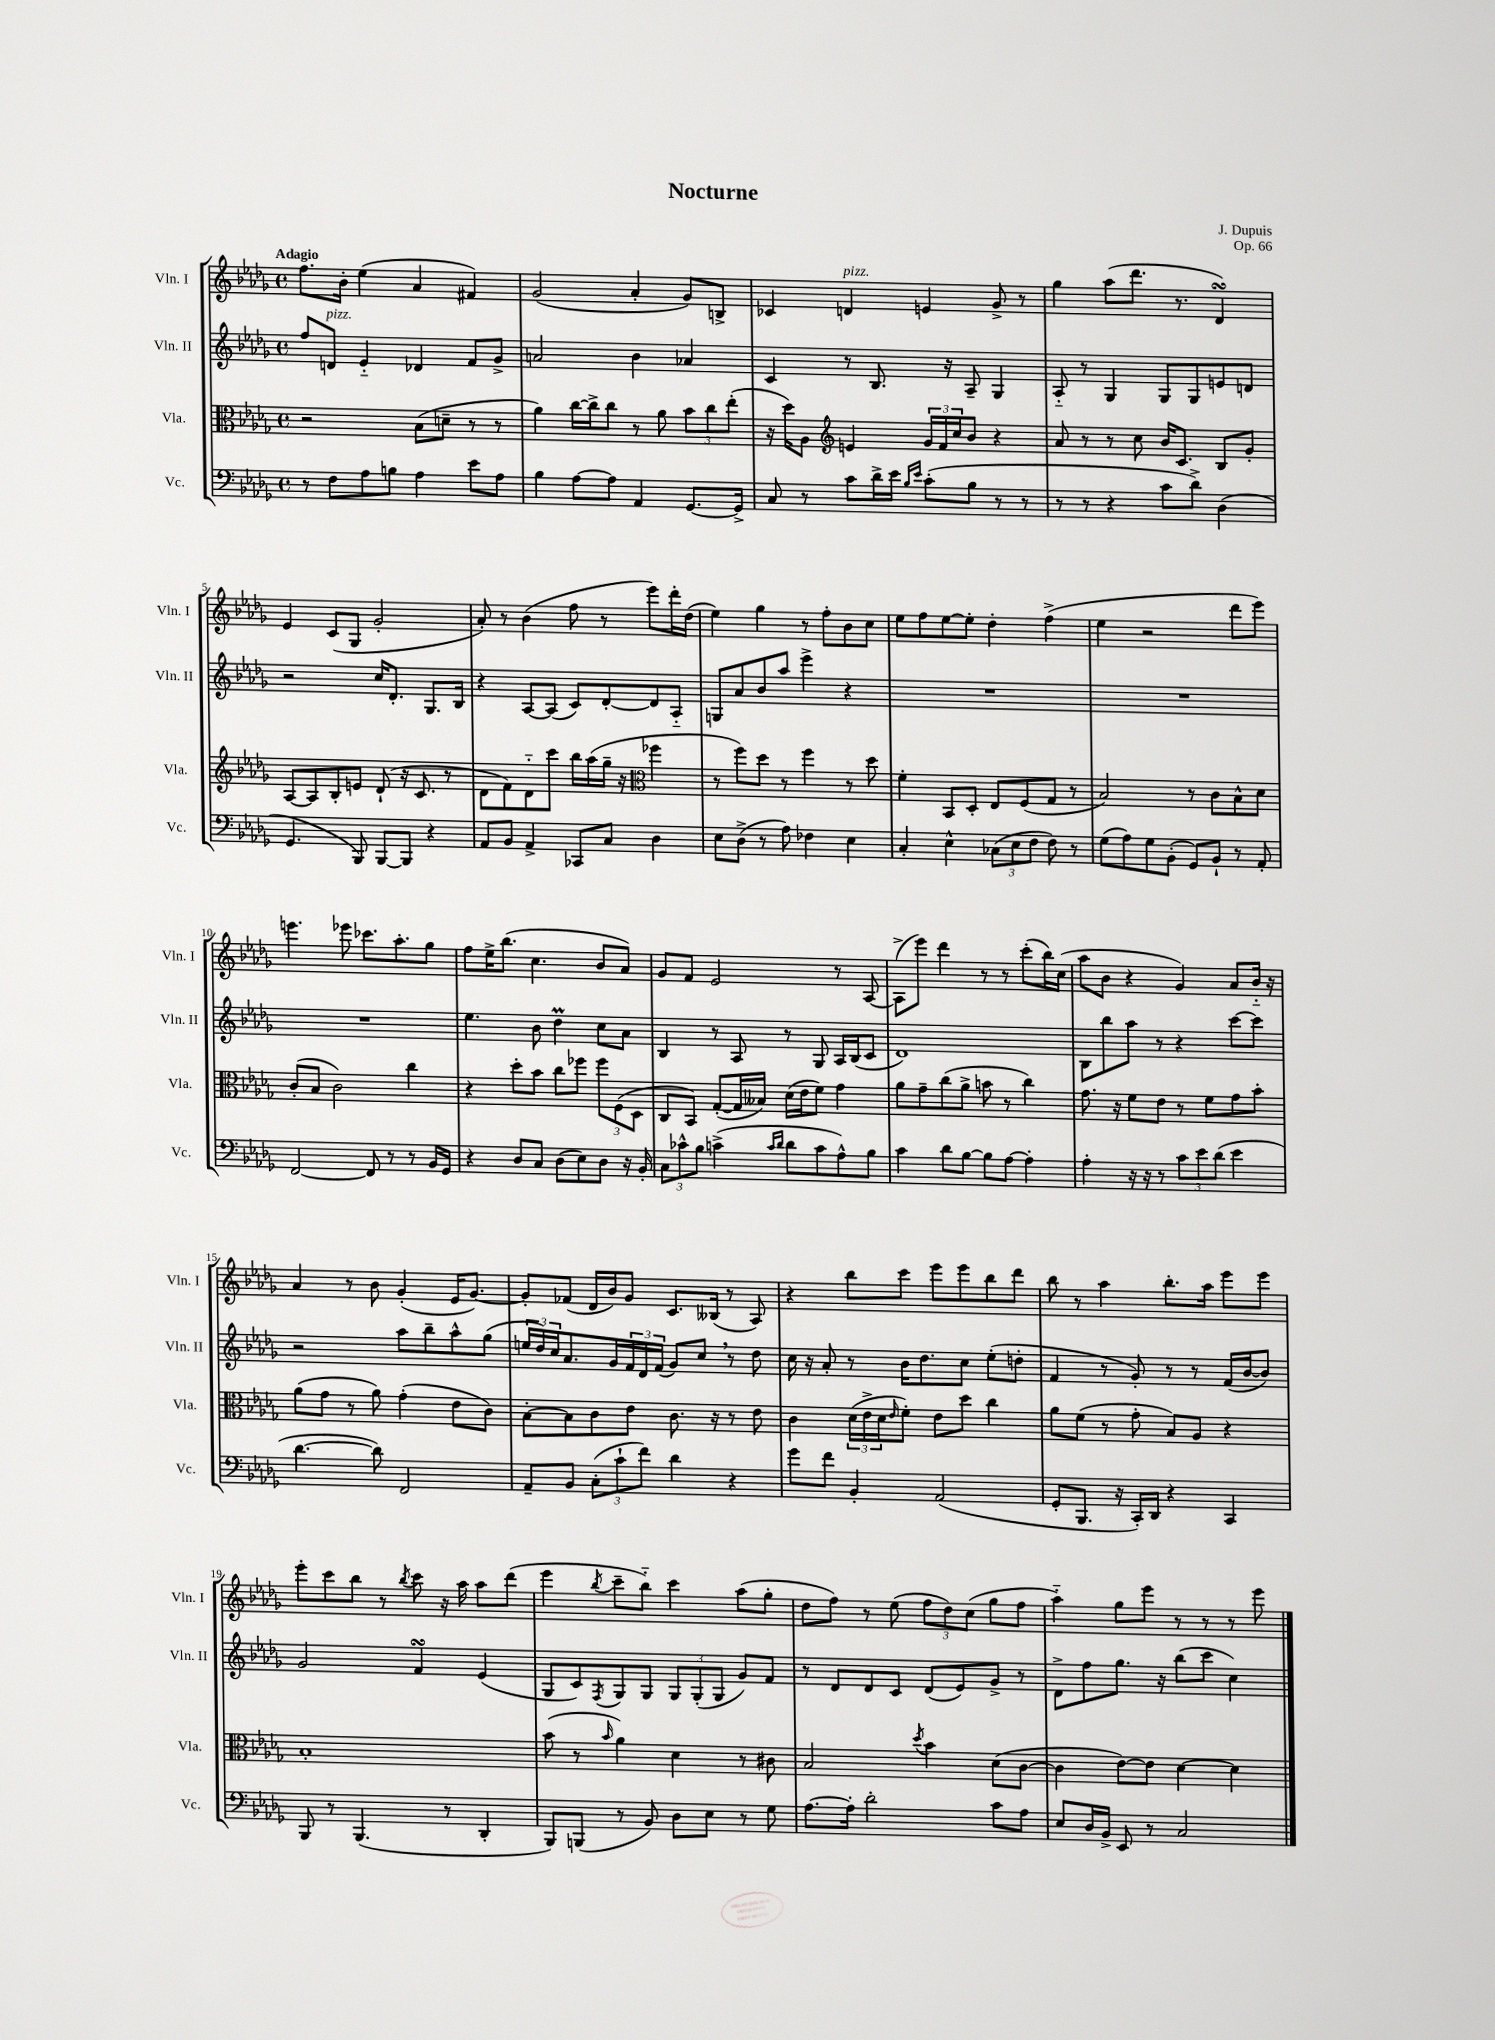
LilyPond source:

\header { title = "Nocturne" composer = "J. Dupuis" opus = "Op. 66" }
<<
\new StaffGroup <<
\new Staff = "s0" \with { instrumentName = "Vln. I" shortInstrumentName = "Vln. I" } {
    \clef treble \key des \major \defaultTimeSignature \time 4/4 \tempo "Adagio"
    f''8. bes'16-. ees''4( aes'4 fis'4) |
    ges'2( aes'4-. ges'8) b8-> |
    ces'4 d'4^\markup { \italic "pizz." } e'4 ges'8-> r8 |
    ges''4 aes''8( des'''8. r8. des'4\turn) |
    ees'4 c'8( ges8 ges'2-. |
    aes'8-.) r8 bes'4( f''8 r8 ees'''8) des'''16-. des''16( |
    ees''4) ges''4 r8 f''8-. bes'8 c''8 |
    ees''8 f''8 ees''8~ ees''8-. des''4-. f''4->( |
    ees''4 r2 des'''8 ees'''8) |
    e'''4. ees'''8 ces'''8. aes''8.-. ges''8 |
    f''8 ees''16-> bes''8.( c''4. bes'8 aes'8) |
    ges'8 f'8 ees'2 r8 aes8~ |
    aes8->( ees'''8) des'''4 r8 r8 c'''8-.( bes''16) c''16( |
    aes''8 bes'8 r4 ges'4) aes'8 bes'16-_ r16 |
    aes'4 r8 bes'8 ges'4-.( ees'16 ges'8.~) |
    ges'8-. fes'8( des'16 bes'16) ges'8 c'8. beses16( r8 aes8) |
    r4 bes''8 c'''8 ees'''8 ees'''8 bes''8 des'''8 |
    bes''8 r8 aes''4 bes''8.-. aes''16 ees'''8 ees'''8 |
    ees'''8-. c'''8 bes''8 r8 \acciaccatura { bes''8 } c'''8 r16 aes''16 aes''8 des'''8( |
    ees'''4 \acciaccatura { bes''8 } c'''8-- bes''8-_) c'''4 aes''8( ges''8-. |
    des''8 f''8) r8 ees''8( \tuplet 3/2 { f''8 des''8) c''8( } ges''8 f''8 |
    aes''4-_) ges''8 ees'''8 r8 r8 r8 ees'''8 \bar "|." |
}
\new Staff = "s1" \with { instrumentName = "Vln. II" shortInstrumentName = "Vln. II" } {
    \clef treble \key des \major \defaultTimeSignature \time 4/4
    f''8 d'8^\markup { \italic "pizz." } ees'4-_ des'4 f'8 ges'8-> |
    a'2 bes'4 aes'4 |
    c'4 r8 bes8. r16 aes8-- ges4 |
    aes8-_ r8 ges4 ges8 ges8 e'8 d'8 |
    r2 c''16 des'8.-. ges8. bes16 |
    r4 aes8~ aes8( c'8) des'8~-. des'8 aes8-_ |
    g8 aes'8 bes'8 aes''8 ees'''4-> r4 |
    R1 |
    R1 |
    R1 |
    ees''4. bes'8 des''4\prall c''8 aes'8 |
    bes4 r8 aes8 r8 ges8 aes16 bes16( c'8 |
    des'1) |
    bes8 bes''8 aes''8 r8 r4 c'''8~ c'''8 |
    r2 aes''8 bes''8-- aes''8-^ ges''8( |
    \tuplet 3/2 { e''16 des''16) c''16 } aes'8. ges'16 \tuplet 3/2 { f'16 des'16 f'16( } ges'8) c''8 \breathe r8 des''8 |
    c''16 r16 aes'8-. r8 bes'16 des''8. c''8 ees''8-.( d''8-. |
    f'4 r8 ges'8-.) r8 r8 f'16( bes'16~ bes'8) |
    ges'2 f'4\turn ees'4( |
    ges8 c'8) \acciaccatura { f8 } ges8 ges8 \tuplet 3/2 { ges8 ges8-.( ges8 } ges'8) f'8 |
    r8 des'8 des'8 c'8 des'8( ees'8) ges'8-> r8 |
    des'8-> f''8 ges''8. r16 bes''8( c'''8 c''4) \bar "|." |
}
\new Staff = "s2" \with { instrumentName = "Vla." shortInstrumentName = "Vla." } {
    \clef alto \key des \major \defaultTimeSignature \time 4/4
    r2 bes8( d'8-- r8 r8 |
    aes'4) c''16~ c''16-> c''8 r8 aes'8 \tuplet 3/2 { bes'8 c''8 ees''8-.( } |
    r16 des''16) aes8 \clef treble e'4 \tuplet 3/2 { ges'16 f'16 c''16 } bes'8 r4 |
    aes'8 r8 r8 c''8 bes'16 c'8. bes8 ges'8-. |
    aes8~ aes8 bes8-. e'8 des'8-!( r16 c'8. r8 |
    des'8 f'8) des'8-_ c'''8 bes''16 aes''16( ges''16-- r16 \clef alto fes''4 |
    r8 f''8) des''8 r8 f''4 r8 des''8 |
    f'4-. bes,8 des8-. ees8 f8( ges8 r8 |
    bes2) r8 c'8 bes8-^ des'8 |
    c'8-.( bes8 c'2) c''4 |
    r4 des''8-. bes'8 c''8 fes''8 \tuplet 3/2 { fes''8 f8( des8 } |
    c8 bes,8) ges8~-.( ges16 beses16) des'16( ees'16 f'8) ges'4 |
    aes'8 ges'8-- c''8( aes'8-> b'8 r8 c''4) |
    ges'8. r16 f'8 ees'8 r8 f'8 ges'8 bes'8-. |
    aes'8( ges'8 r8 aes'8) ges'4-.( ees'8 c'8) |
    bes8~-. bes8 c'8 ees'8 c'8. r16 r8 ees'8 |
    c'4 \tuplet 3/2 { des'16( ees'16-> des'16 } \grace { ees'16 } f'8-.) ees'8 des''8 c''4 |
    aes'8 f'8( r8 ges'8-. bes8) aes8 r4 |
    bes1-. |
    bes'8( r8 \grace { bes'16 } aes'4) des'4 r8 cis'8 |
    bes2 \acciaccatura { des''8 } bes'4 des'8( c'8~ |
    c'4 ees'8~) ees'8 des'4~ des'4 \bar "|." |
}
\new Staff = "s3" \with { instrumentName = "Vc." shortInstrumentName = "Vc." } {
    \clef bass \key des \major \defaultTimeSignature \time 4/4
    r8 f8 aes8 b8 aes4 ees'8 aes8 |
    bes4 aes8~ aes8 aes,4 ges,8.~ ges,16-> |
    c8 r8 c'8 des'16-> ees'16 \grace { bes16 ees'16 } c'8-.( bes8 r8 r8 |
    r8 r8 r4 c'8 des'8->) des4( |
    ges,4. bes,,8) bes,,8~ bes,,8 r4 |
    aes,8 bes,8 aes,4-> ces,8 c8 des4 |
    ees8 des8->( r8 aes8) fes4 ees4 |
    c4-. ees4-^ \tuplet 3/2 { ces8( ees8 f8 } f8) r8 |
    ges8( aes8) ges8 bes,8-.( ges,8) bes,8-! r8 aes,8-. |
    f,2~ f,8 r8 r8 bes,16 ges,16 |
    r4 des8 c8 des8( ees8) des8 r16 bes,16-. |
    \tuplet 3/2 { c8 ces'8-^ bes8 } c'4->( \grace { c'16 des'16 } des'8 c'8 aes8-^) bes8 |
    c'4 des'8 bes8~ bes8 aes8~ aes4-. |
    aes4-. r16 r16 r8 \tuplet 3/2 { c'8 ees'8 des'8( } ees'4 |
    des'4.~ des'8) f,2 |
    aes,8-- bes,8 \tuplet 3/2 { c8-.( c'8-! f'8) } des'4 r4 |
    ges'8 f'8 bes,4-. aes,2( |
    ges,8-. bes,,8. r16 c,16-.) des,16 r4 c,4 |
    bes,,8 r8 bes,,4.( r8 des,4-. |
    bes,,8) b,,8( r8 bes,8) des8 ees8 r8 ges8 |
    aes8.~ aes16-. des'2-. c'8 aes8 |
    ees8 des16 bes,16-> ees,8 r8 c2 \bar "|." |
}
>>
>>
